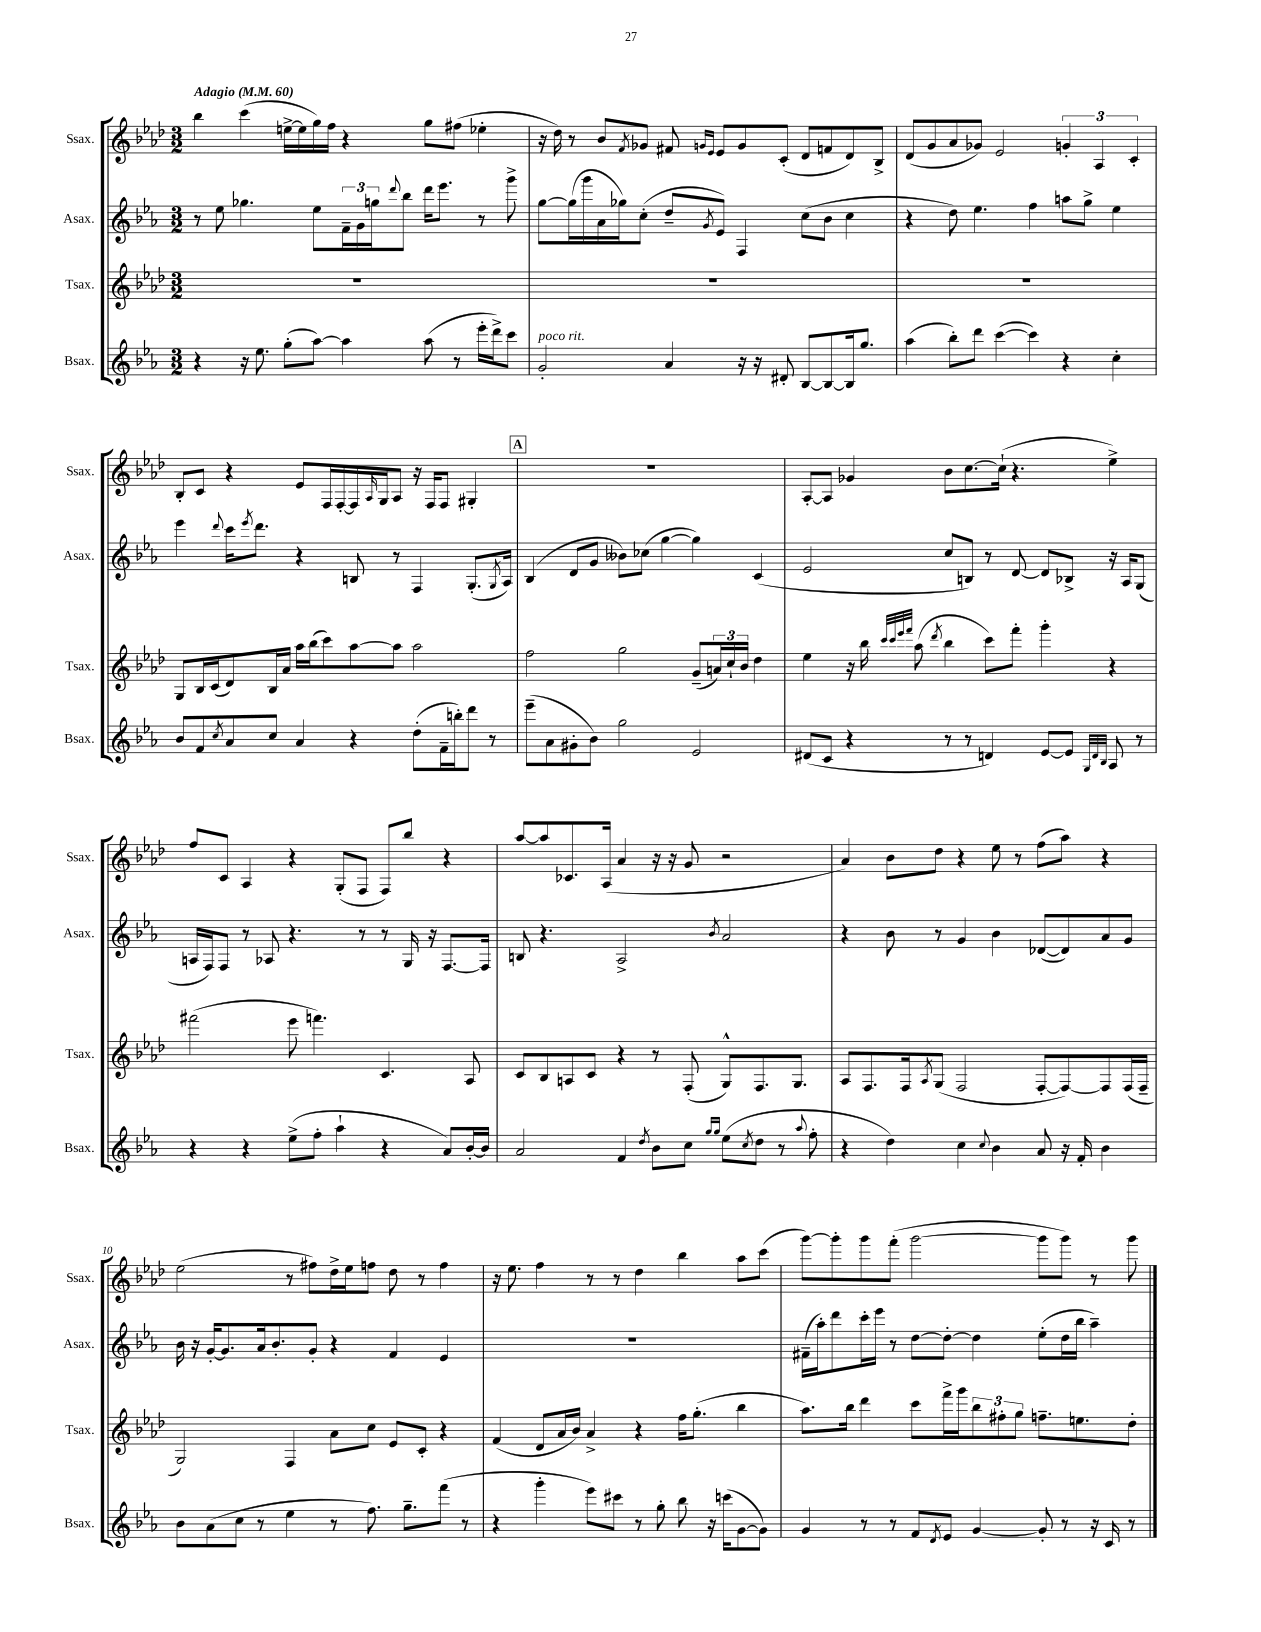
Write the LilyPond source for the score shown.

<<
\new StaffGroup <<
\new Staff = "s0" \with { instrumentName = "Ssax." shortInstrumentName = "Ssax." } {
    \clef treble \key aes \major \numericTimeSignature \time 3/2 \tempo "Adagio" 4 = 60
    bes''4 c'''4( e''16~-> e''16 g''16) f''16 r4 g''8 fis''8( ees''4-. |
    r16 des''16) r8 bes'8 \acciaccatura { f'8 } ges'8 fis'8 \grace { g'16 ees'16 } ees'8 g'8 c'8-.( des'8 f'8 des'8) bes8-> |
    des'8( g'8 aes'8 ges'8) ees'2 \tuplet 3/2 { g'4-. aes4 c'4-. } |
    bes8-. c'8 r4 ees'8 f16 f16~-. f16 \grace { aes16 } g16 aes8 r16 f16 f8 gis4-. |
    \mark \markup { \box "A" } R1. |
    aes8~-. aes8 ges'4 bes'8 c''8.~ c''16-!( r4. ees''4->) |
    f''8 c'8 aes4 r4 g8-.( f8 f8) bes''8 r4 |
    aes''8~ aes''8 ces'8. aes16( aes'4 r16 r16 g'8 r2 |
    aes'4) bes'8 des''8 r4 ees''8 r8 f''8( aes''8) r4 |
    ees''2( r8 fis''8) des''16-> ees''16 f''8 des''8 r8 f''4 |
    r16 ees''8. f''4 r8 r8 des''4 bes''4 aes''8 c'''8( |
    g'''8~) g'''8-. g'''8 f'''8-.( g'''2~ g'''8 g'''8) r8 g'''8 \bar "|." |
}
\new Staff = "s1" \with { instrumentName = "Asax." shortInstrumentName = "Asax." } {
    \clef treble \key ees \major \numericTimeSignature \time 3/2
    r8 ees''8 ges''4. ees''8 \tuplet 3/2 { f'16-- g'16 g''16 } \appoggiatura { d'''8 } bes''8 d'''16 ees'''8. r8 g'''8-> |
    g''8~ g''16( g'''16 aes'16 ges''16) c''8-.( d''8-- \acciaccatura { g'8 } ees'8) f4 c''8( bes'8 c''4 |
    r4 d''8) ees''4. f''4 a''8 g''8-> ees''4 |
    ees'''4 \appoggiatura { d'''8 } c'''16 \acciaccatura { ees'''8 } d'''8. r4 b8 r8 f4 g8.-.( \acciaccatura { g8 } aes16) |
    \mark \markup { \box "A" } bes4( d'8 g'8 beses'8) ces''8( g''4~ g''4) c'4( |
    ees'2 c''8 b8) r8 d'8~ d'8 bes8-> r16 aes16 g8( |
    a16 f16) f8 r8 aes8 r4. r8 r8 g16 r16 f8.~ f16 |
    b8 r4. aes2-> \acciaccatura { bes'8 } aes'2 |
    r4 bes'8 r8 g'4 bes'4 des'8~( des'8) aes'8 g'8 |
    bes'16 r16 g'16~-. g'8. aes'16 bes'8.-. g'8-. r4 f'4 ees'4 |
    R1. |
    fis'16--( aes''16-.) d'''8 c'''16-. ees'''16 r8 d''8~ d''8~-. d''4 ees''8-.( d''16 bes''16 aes''4--) \bar "|." |
}
\new Staff = "s2" \with { instrumentName = "Tsax." shortInstrumentName = "Tsax." } {
    \clef treble \key aes \major \numericTimeSignature \time 3/2
    R1. |
    R1. |
    R1. |
    g8 bes16 c'16( des'8) bes16 aes'16 aes''16 bes''16( c'''8) aes''8~ aes''8 aes''2 |
    \mark \markup { \box "A" } f''2 g''2 g'8--( \tuplet 3/2 { a'16) c''16-! bes'16 } des''4 |
    ees''4 r16 bes''16 \grace { c'''32 c'''32 ees'''32 f'''32 } aes''8( \acciaccatura { des'''8 } bes''4 c'''8) f'''8-. g'''4-. r4 |
    fis'''2( ees'''8 f'''4.) c'4. aes8 |
    c'8 bes8 a8 c'8 r4 r8 f8-.( g8-^) f8. g8. |
    aes8 f8. f16 \acciaccatura { aes8 } g8( f2 f8~-. f8~) f8 f16( f16-- |
    g2) f4 aes'8 c''8 ees'8 c'8-. r4 |
    f'4( des'8 aes'16 bes'16) aes'4-> r4 f''16 g''8.-.( bes''4 |
    aes''8.) bes''16 des'''4 c'''8 f'''16-> g'''16 \tuplet 3/2 { bes''8 fis''8-. g''8 } f''8.-- e''8. des''8-. \bar "|." |
}
\new Staff = "s3" \with { instrumentName = "Bsax." shortInstrumentName = "Bsax." } {
    \clef treble \key ees \major \numericTimeSignature \time 3/2
    r4 r16 ees''8. g''8-.( aes''8~) aes''4 aes''8( r8 ees'''16-. d'''16->) c'''8 |
    g'2-.^\markup { \italic "poco rit." } aes'4 r16 r16 dis'8-. bes8~ bes8~ bes16 g''8. |
    aes''4( bes''8-.) d'''8 c'''4~( c'''4) r4 c''4-. |
    bes'8 f'8 \acciaccatura { c''8 } aes'8 c''8 aes'4 r4 d''8-.( f'16-- b''16-.) d'''8 r8 |
    \mark \markup { \box "A" } ees'''8--( aes'8 gis'8-. bes'8) g''2 ees'2 |
    dis'8( c'8 r4 r8 r8 d'4) ees'8~ ees'8 \grace { g32 d'32 bes32 } aes8 r8 |
    r4 r4 ees''8->( f''8-. aes''4-! r4 aes'8) bes'16~-. bes'16 |
    aes'2 f'4 \acciaccatura { d''8 } bes'8 c''8 \grace { g''16 g''16 } ees''8( \acciaccatura { c''8 } d''8 r8 \appoggiatura { aes''8 } f''8-. |
    r4 d''4) c''4 \appoggiatura { c''8 } bes'4 aes'8 r16 f'16-. bes'4 |
    bes'8 aes'8( c''8 r8 ees''4 r8 f''8.) g''8.-- f'''8( r8 |
    r4 g'''4-. ees'''8) cis'''8 r8 g''8-. bes''8 r16 c'''16( g'8~ g'8) |
    g'4 r8 r8 f'8 \acciaccatura { d'8 } ees'8 g'4~ g'8-. r8 r16 c'16 r8 \bar "|." |
}
>>
>>
\layout { \context { \Score \override BarNumber.break-visibility = ##(#f #t #t) barNumberVisibility = #(every-nth-bar-number-visible 5) } }
